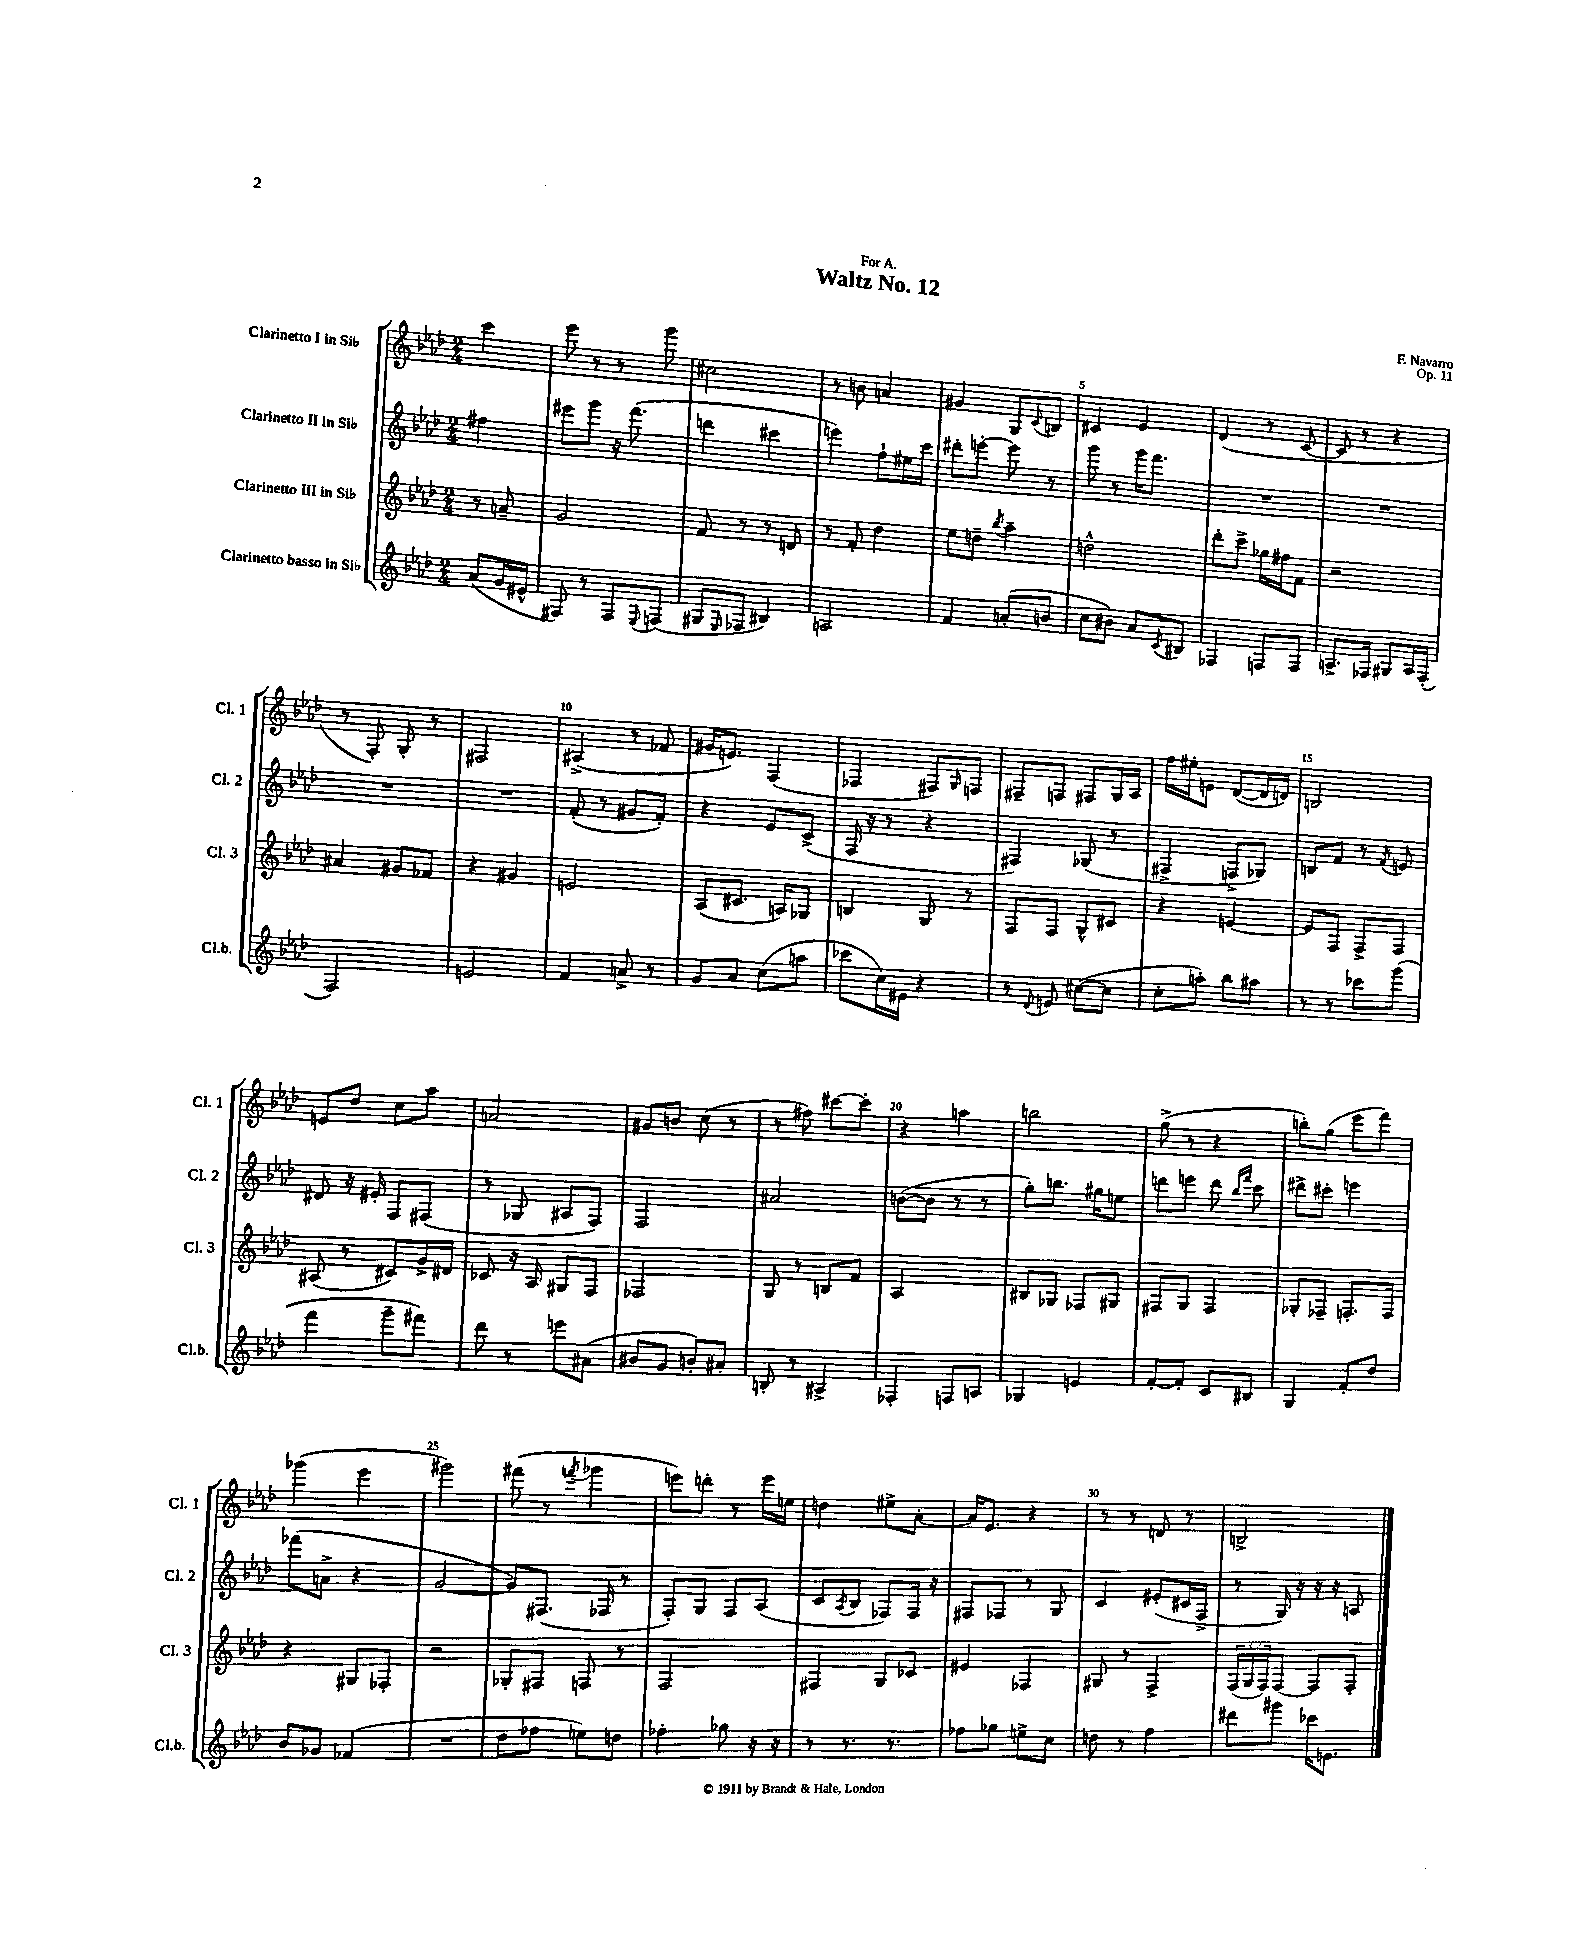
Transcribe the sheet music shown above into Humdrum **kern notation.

**kern	**kern	**kern	**kern
*staff4	*staff3	*staff2	*staff1
*clefG2	*clefG2	*clefG2	*clefG2
*k[b-e-a-d-]	*k[b-e-a-d-]	*k[b-e-a-d-]	*k[b-e-a-d-]
*M2/4	*M2/4	*M2/4	*M2/4
(8a-/L	8r	4ff#\	4ccc\
16g/L	8a~/	.	.
16e#^^/JJ	.	.	.
=	=	=	=
8F#/)	2g/	8eee#\L	8eee-\
8r	.	8ggg\J	8r
8F#/L	.	16r	8r
.	.	(8.fff\	.
8qqE-/	.	.	.
(8F/J	.	.	8ggg\
=	=	=	=
8G#/L	8f/	4ddd\	2cc#\
16qqE-/	.	.	.
8F-/J	8r	.	.
4B#/)	8r	4ccc#\	.
.	8d/	.	.
=	=	=	=
2A/	8r	4eee\)	8r
.	8f'/	.	8b\
.	4dd-\	8ff`\L	4a/
.	.	16ee#\L	.
.	.	16ccc\JJ	.
=	=	=	=
4f/	8ee-\L	8ddd#'\L	4g#/
.	8dd~\J	[8eee'\J	.
.	8qbb-/	.	.
(8a'/L	4aa-~\	8eee\]	8G/L
.	.	.	8qqc/
8b/J	.	8r	8B/J
=	=	=	=
8cc\L	2dd^^\	8ggg\	4c#/
8b#\J)	.	8r	.
8a-/L	.	16ggg\LK	4e-/
.	.	8.fff\J	.
8qc/	.	.	.
8B#/J	.	.	.
=	=	=	=
4F-/	8ddd-'\L	2r	(4d-/
.	8ccc^\J	.	.
8F/L	16gg-\LL	.	8r
.	16ff#\J	.	.
8F/J	8f\J	.	[8c/
=	=	=	=
8.A^/L	2r	2r	8c/]
.	.	.	8r
16F-/Jk	.	.	.
8G#/L	.	.	4r
16A/L	.	.	.
(16F-'/JJ	.	.	.
=	=	=	=
2F/)	4a#/	2r	8r
.	.	.	8F'/)
.	8g#/L	.	8G'/
.	8f-/J	.	8r
=	=	=	=
2e/	4r	2r	2F#/
.	4g#/	.	.
=	=	=	=
4f/	2e/	(8f'/	(4A#^/
.	.	8r	.
8a^/	.	8g#/L	8r
8r	.	8f'/J)	8f-/
=	=	=	=
8g/L	(8A-/L	4r	16g#/LK
.	.	.	8.e/J)
8a-/J	8.c#/J	.	.
(8cc\L	.	8e-/L	(4F/
.	16A/LK)	.	.
8aa\J	8G-/J	(8c^/J	.
=	=	=	=
8ccc-\L	4B/	16F/	4F-/
.	.	16r	.
16cc\L)	.	8r	.
16e#\JJ	.	.	.
4r	8G/	4r	8F#/L)
.	.	.	16qqG/
.	8r	.	8F/J
=	=	=	=
8r	8F/L	4F#/)	8F#~/L
8qqd-/	.	.	.
8e/	8F/J	.	8F/J
([8cc#\L	8G^^/L	(8G-/	8F#/L
8cc#\]J	8c#/J	8r	16G/L
.	.	.	16A-/JJ
=	=	=	=
8cc'\L	4r	4F#^/	16ff\LL
.	.	.	16ee#'\J
8aa'\J)	.	.	8e\J
8bb-\L	[4e/	8F^/L	([8d-/L
8aa#\J	.	8G-/J)	16d-/]L
.	.	.	16d/JJ)
=	=	=	=
8r	8e/]L	8B/L	2B/
8r	8F/J	8f/J	.
8ccc-\L	8F^/L	8r	.
.	.	8qf/	.
(8ggg\J	8F/J	8e/	.
=	=	=	=
4fff\	(8A#/	8d#/	8e/L
.	8r	16r	8dd-/J
.	.	16e#'/	.
8ggg~\L	8c#/L)	8F/L	8cc\L
8fff#\J)	16g^/L	(8F#/J	8aa-\J
.	16d#/JJ	.	.
=	=	=	=
8ddd-\	8c-/	8r	2a/
8r	16r	8G-/	.
.	16A-/	.	.
8eee\L	8G#/L	8A#/L	.
(8a#\J	8F/J	8F/J)	.
=	=	=	=
8b#/L	2F-/	2F/	8g#/L
8g/J	.	.	8b/J
8b'/L)	.	.	(8cc\
8a#'/J	.	.	8r
=	=	=	=
8B'/	8G/	2a#/	8r
8r	8r	.	8ff#\)
4A#^/	8B/L	.	[8ccc#\L
.	8f/J	.	8ccc#'\]J
=	=	=	=
4F-'/	2A-/	([8b\L	4r
.	.	8b\]J	.
8F/L	.	8r	4aa\
8A/J	.	8r	.
=	=	=	=
4G-/	8B#/L	8gg'\L)	2bb\
.	8G-/J	8.bb\J	.
4e/	8F-/L	.	.
.	.	16gg#\LK	.
.	8G#/J	8ee\J	.
=	=	=	=
[8f'/L	8F#/L	8ddd\L	(8gg^\
8f'/]J	8G/J	8eee\J	8r
8c/L	4F#/	8ddd\	4r
.	.	16qqbb-/LL	.
.	.	16qqfff/JJ	.
8B#/J	.	8ccc\	.
=	=	=	=
4G/	8G-'/L	8ddd#^\L	8bb'\L)
.	8F-~/J	8ccc#'\J	(8gg\J
8f'/L	8.F'/L	4eee\	8eee-\L
8dd-/J	.	.	8fff\J)
.	16F/Jk	.	.
=	=	=	=
8b-/L	4r	(8fff-\L	(4ggg-\
8g-/J	.	8a^\J	.
(4f-/	8G#/L	4r	4eee-\
.	8F-'/J	.	.
=	=	=	=
2r	2r	[2g/	2ggg#\)
=	=	=	=
8dd-\L	8G-'/L	8g/]L)	(8fff#\
8ff-\J	8F#/J	(8.F#/J	8r
.	.	.	8qfff/
8ee\L)	8F/	.	4ggg-\
.	.	16F-/	.
8dd\J	8r	8r	.
=	=	=	=
4ff-'\	2F/	8F'/L)	8eee\L)
.	.	8G/J	8ddd'\J
8gg-\	.	8F/L	8r
16r	.	(8A-/J	16eee\LL
16r	.	.	16ee\JJ
=	=	=	=
8r	4F#/	8c/L	4dd\
.	.	8qA-/	.
8.r	.	8B-/J	.
.	8G/L	8F-/L)	8ee#^\L
8.r	.	.	.
.	8c-/J	16F-/Jk	[8a-'\J
.	.	16r	.
=	=	=	=
8ff-\L	4e#/	8F#/L	16a-/]LK
.	.	.	8.e-/J
8gg-\J	.	8F-/J	.
8ee^\L	4F-/	8r	4r
8cc\J	.	8G/	.
=	=	=	=
8dd\	8G#/	4c/	8r
8r	8r	.	8r
4ff\	4F^/	(8e#'/L	8d/
.	.	16c#/L	8r
.	.	16F^/JJ	.
=	=	=	=
8ddd#\L	(24F/LL	8r	2B^/
.	24G/	.	.
.	24F/J)	.	.
8ggg#\J	[8F/J	16G/)	.
.	.	16r	.
16ccc-\LK	8F/]L	16r	.
8.e\J	.	16r	.
.	8F'/J	8A/	.
==	==	==	==
*-	*-	*-	*-
